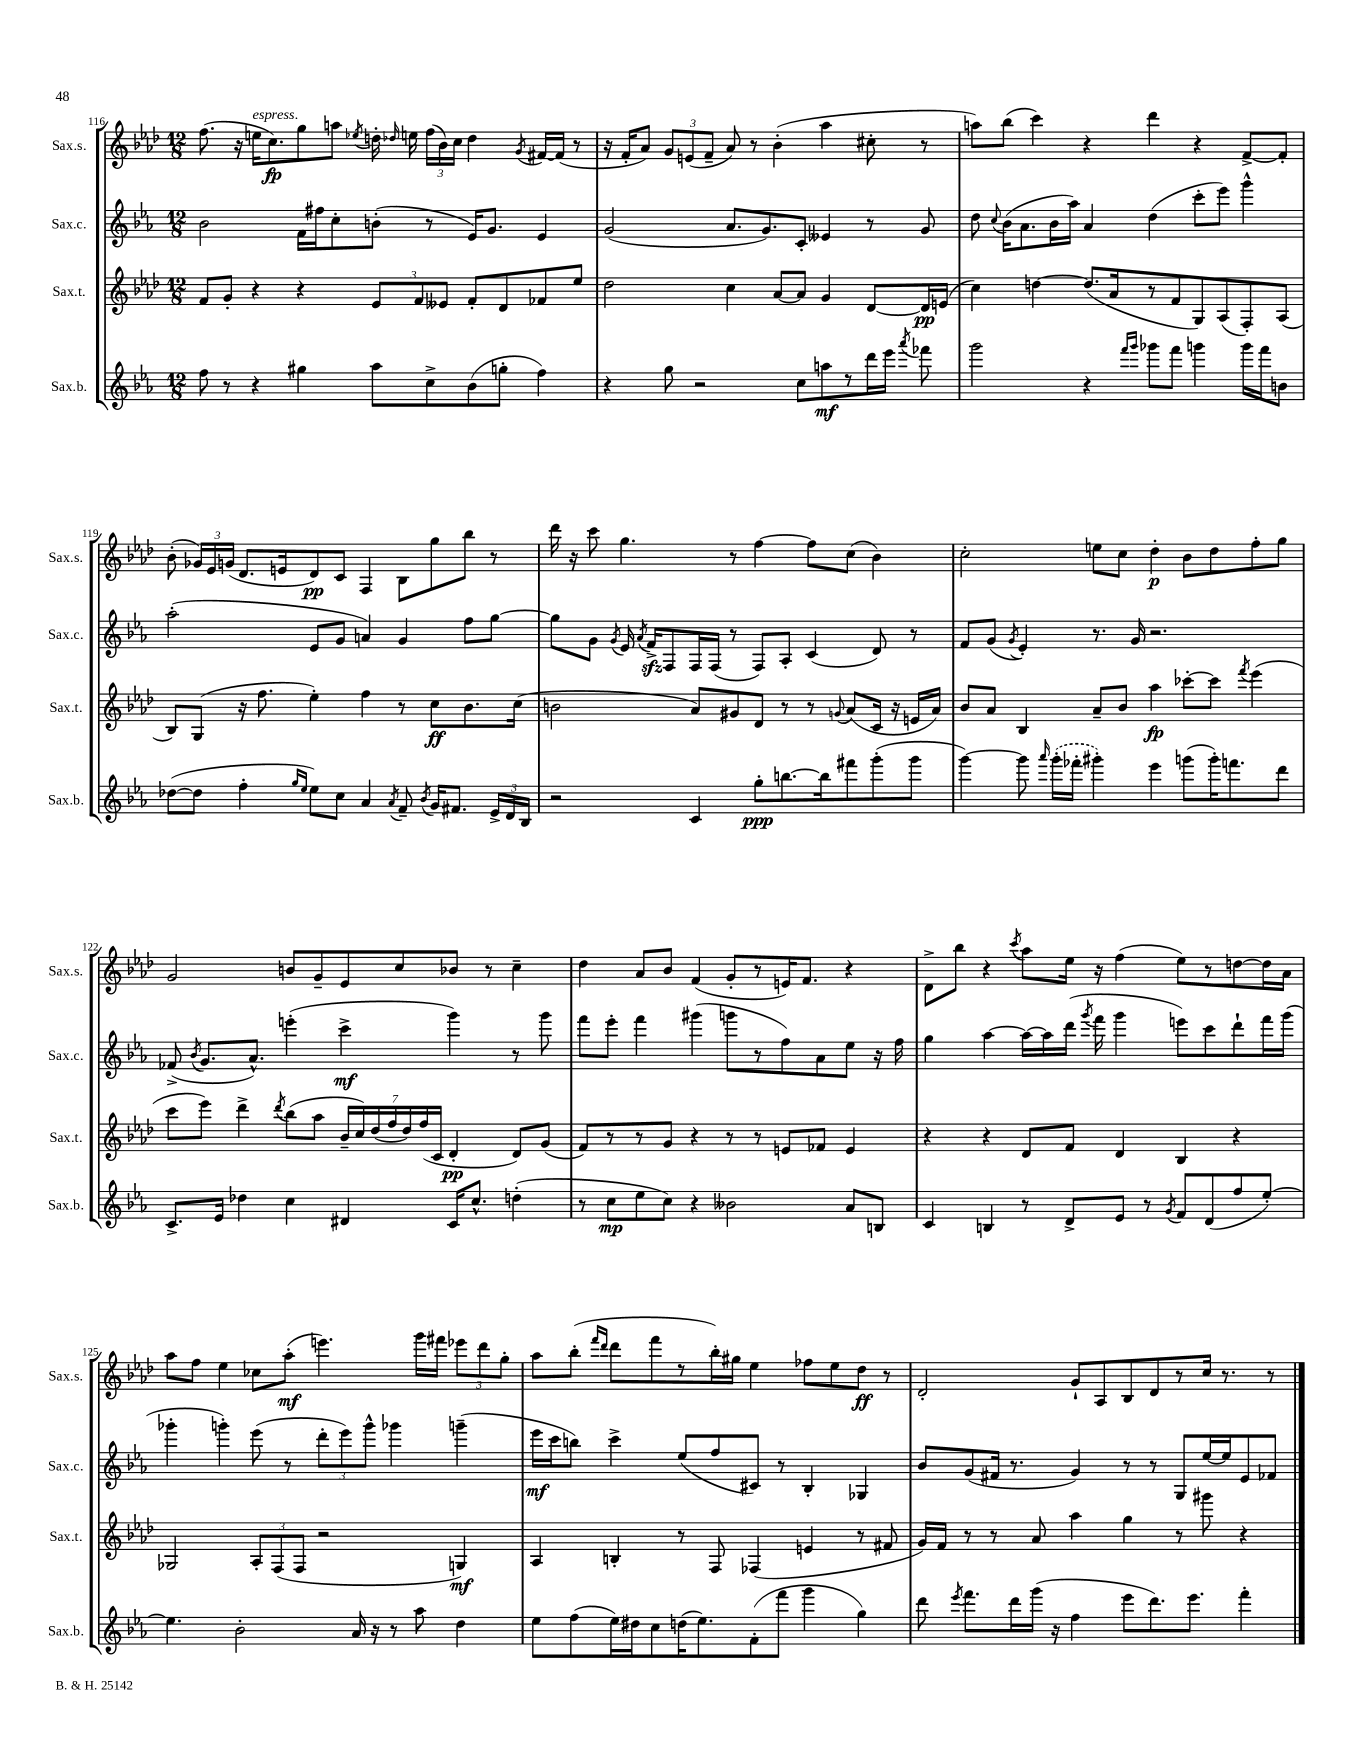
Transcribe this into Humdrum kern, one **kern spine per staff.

**kern	**dynam	**kern	**dynam	**kern	**dynam	**kern	**dynam
*part4	*part4	*part3	*part3	*part2	*part2	*part1	*part1
*staff4	*staff4	*staff3	*staff3	*staff2	*staff2	*staff1	*staff1
*I"Sax.b.	*	*I"Sax.t.	*	*I"Sax.c.	*	*I"Sax.s.	*
*I'Sax.b.	*	*I'Sax.t.	*	*I'Sax.c.	*	*I'Sax.s.	*
*clefG2	*	*clefG2	*	*clefG2	*	*clefG2	*
*k[b-e-a-]	*	*k[b-e-a-d-]	*	*k[b-e-a-]	*	*k[b-e-a-d-]	*
*M12/8	*	*M12/8	*	*M12/8	*	*M12/8	*
=116	=116	=116	=116	=116	=116	=116	=116
8ff\	.	8f/L	.	2b-\	.	(8.ff\	.
8r	.	8g'/J	.	.	.	.	.
.	.	.	.	.	.	16r	.
!	!	!	!	!	!	!LO:TX:a:i:t=espress.	!
4r	.	4r	.	.	.	16een\KL	.
.	.	.	.	.	.	8.cc\)	fp
4gg#X\	.	4r	.	16f\LL	.	8gg\	.
.	.	.	.	16ff#X\J	.	.	.
.	.	.	.	8cc'\	.	8aan\J	.
.	.	.	.	.	.	8qee-X/	.
8aa-\L	.	12e-/L	.	(8bn'\J	.	16ddn'\	.
.	.	.	.	.	.	16qqdd-X/	.
.	.	.	.	.	.	16een\	.
.	.	12f/	.	.	.	.	.
8cc^\	.	.	.	8r	.	(24ff\LL	.
.	.	12e--X/J	.	.	.	24b-\)	.
.	.	.	.	.	.	24cc\JJ	.
(8b-\	.	8f'/L	.	16e-/KL)	.	4dd-\	.
.	.	.	.	8.g/J	.	.	.
8ggn'\J	.	8d-/	.	.	.	.	.
.	.	.	.	.	.	8qg/	.
4ff\)	.	8f-X/	.	4e-/	.	[16f#X/LL	.
.	.	.	.	.	.	(16f#/JJ]	.
.	.	8ee-/J	.	.	.	8r	.
=117	=117	=117	=117	=117	=117	=117	=117
4r	.	2dd-\	.	(2g/	.	16r	.
.	.	.	.	.	.	16f'/KL	.
.	.	.	.	.	.	8a-/J)	.
8gg\	.	.	.	.	.	12g/L	.
.	.	.	.	.	.	(12en/	.
2r	.	.	.	.	.	.	.
.	.	.	.	.	.	12f~/J	.
.	.	4cc\	.	8.a-/L	.	8a-/)	.
.	.	.	.	.	.	8r	.
.	.	.	.	8.g/)	.	.	.
.	.	[8a-/L	.	.	.	(4b-'\	.
8cc\L	.	8a-/J]	.	8c'/J	.	.	.
8aan\	mf	4g/	.	4e--X/	.	4aa-\	.
8r	.	.	.	.	.	.	.
16ddd\L	.	[8d-/L	.	8r	.	8cc#X'\	.
16eee-\JJ	.	.	.	.	.	.	.
8qaaa-/	.	.	.	.	.	.	.
8fff-X\	.	16d-/L]	pp	8g/	.	8r	.
.	.	(16en/JJ	.	.	.	.	.
=118	=118	=118	=118	=118	=118	=118	=118
2ggg\	.	4cc\)	.	8dd\	.	8aan\L)	.
.	.	.	.	8qqcc/	.	.	.
.	.	.	.	(16b-\KL	.	(8bb-\J	.
.	.	.	.	8.a-\	.	.	.
.	.	[4ddn\	.	.	.	4ccc\)	.
.	.	.	.	16b-\L	.	.	.
.	.	.	.	16aa-\JJ)	.	.	.
4r	.	(8.dd/L]	.	4a-/	.	4r	.
.	.	16a-/k	.	.	.	.	.
16qqfff/LL	.	.	.	.	.	.	.
16qqggg/JJ	.	.	.	.	.	.	.
8ggg-X\L	.	8r	.	(4dd\	.	4ddd-\	.
8fff\J	.	8f/	.	.	.	.	.
4gggn\	.	8G/)	.	8ccc'\L	.	4r	.
.	.	(8A-/	.	8eee-\J)	.	.	.
16ggg\LL	.	8F'/)	.	4ggg^^\	.	[8f^/L	.
16fff\J	.	.	.	.	.	.	.
8bn\J	.	(8A-/J	.	.	.	8f'/J]	.
!!LO:LB:g=z
=119	=119	=119	=119	=119	=119	=119	=119
([8dd-X\L	.	8B-/L)	.	(2aa-'\	.	(8b-'\	.
8dd-\J]	.	(8G/J	.	.	.	24g-X/LL)	.
.	.	.	.	.	.	24e-/	.
.	.	.	.	.	.	(24gn/JJ	.
4ff'\	.	16r	.	.	.	8.d-/L	.
.	.	8.ff\	.	.	.	.	.
.	.	.	.	.	.	16en/k	.
16qqgg/LL	.	.	.	.	.	.	.
16qqee-/JJ	.	.	.	.	.	.	.
8ee-\L)	.	4ee-'\)	.	8e-/L	.	8d-/)	pp
8cc\J	.	.	.	8g/J	.	8c/J	.
4a-/	.	4ff\	.	4an/)	.	4F/	.
8qa-/	.	.	.	.	.	.	.
8f~/	.	8r	.	4g/	.	8B-\L	.
8qb-/	.	.	.	.	.	.	.
16g/KL	.	8cc\L	ff	.	.	8gg\	.
8.f#X/J	.	.	.	.	.	.	.
.	.	8.b-\	.	8ff\L	.	8bb-\J	.
24e-^/LL	.	.	.	[8gg\J	.	8r	.
24d/	.	.	.	.	.	.	.
.	.	(16cc\Jk	.	.	.	.	.
24B-/JJ	.	.	.	.	.	.	.
=120	=120	=120	=120	=120	=120	=120	=120
2r	.	2bn\	.	8gg\L]	.	16ddd-\	.
.	.	.	.	.	.	16r	.
.	.	.	.	8g\J	.	8ccc\	.
.	.	.	.	8qg/	.	.	.
.	.	.	.	16e-/	.	4.gg\	.
.	.	.	.	8qa-/	.	.	.
.	.	.	.	16fzz^/KL	.	.	.
.	.	.	.	8F/	.	.	.
4c/	.	8a-/L)	.	16F/L	.	.	.
.	.	.	.	(16F/JJ	.	.	.
.	.	8g#X/	.	8r	.	8r	.
8gg'\L	ppp	8d-/J	.	8F/L)	.	[4ff\	.
[8.bbn\	.	8r	.	8A-'/J	.	.	.
.	.	8r	.	(4c/	.	8ff\L]	.
16bb\k]	.	.	.	.	.	.	.
.	.	8qqgn/	.	.	.	.	.
8fff#X\	.	(8a-/L	.	.	.	(8cc\J	.
(8ggg'\	.	16c/Jk	.	8d/)	.	4b-\)	.
.	.	16r	.	.	.	.	.
8ggg\J	.	16en/LL	.	8r	.	.	.
.	.	16a-/JJ)	.	.	.	.	.
=121	=121	=121	=121	=121	=121	=121	=121
[4ggg\)	.	8b-/L	.	8f/L	.	2cc'\	.
.	.	8a-/J	.	(8g/J	.	.	.
.	.	.	.	8qg/	.	.	.
8ggg\]	.	4B-/	.	4e-'/)	.	.	.
16qqaaa-/	.	.	.	.	.	.	.
(16ggg'\LL	.	.	.	.	.	.	.
16fff-X'\JJ	.	.	.	.	.	.	.
4ggg#X'\)	.	8a-~/L	.	8.r	.	8een\L	.
.	.	8b-/J	.	.	.	8cc\J	.
.	.	.	.	16g/	.	.	.
4eee-\	.	4aa-\	fp	2.r	.	4dd-'\	p
(8gggn\L	.	[8ccc-X'\L	.	.	.	8b-\L	.
16ggg'\K)	.	8ccc-\J]	.	.	.	8dd-\	.
8.fffn\	.	.	.	.	.	.	.
.	.	8qfff/	.	.	.	.	.
.	.	(4eee-\	.	.	.	8ff'\	.
8ddd\J	.	.	.	.	.	8gg\J	.
!!LO:LB:g=z
=122	=122	=122	=122	=122	=122	=122	=122
8.c^/L	.	8ccc\L	.	(8f-X^/	.	2g/	.
.	.	.	.	8qb-/	.	.	.
.	.	8eee-\J)	.	8.g/L	.	.	.
16e-/Jk	.	.	.	.	.	.	.
4dd-X\	.	4ddd-^\	.	.	.	.	.
.	.	.	.	8.a-^^/J)	.	.	.
.	.	8qddd-/	.	.	.	.	.
4cc\	.	(8bb-\L	.	(4eeen'\	.	8bn/L	.
.	.	8aa-\J	.	.	.	8g~/	.
4d#X/	.	28b-~/LL	.	4ccc^\	mf	8e-/	.
.	.	28cc/)	.	.	.	.	.
.	.	(28dd-/	.	.	.	.	.
.	.	28ff/	.	.	.	.	.
.	.	.	.	.	.	8cc/	.
.	.	28dd-/)	.	.	.	.	.
.	.	(28ff/	.	.	.	.	.
.	.	28c/JJ	.	.	.	.	.
16c/KL	.	4d-'/	pp	4ggg\)	.	8b-X/J	.
8.cc^^/J	.	.	.	.	.	.	.
.	.	.	.	.	.	8r	.
(4ddn'\	.	8d-/L)	.	8r	.	4cc~\	.
.	.	(8g/J	.	8ggg\	.	.	.
=123	=123	=123	=123	=123	=123	=123	=123
8r	.	8f/L)	.	8fff\L	.	4dd-\	.
8cc\L	mp	8r	.	8eee-'\J	.	.	.
8ee-\	.	8r	.	4fff\	.	8a-/L	.
8cc\J)	.	8g/J	.	.	.	8b-/J	.
4r	.	4r	.	(4ggg#X\	.	(4f/	.
2b--X\	.	8r	.	8gggn\L	.	8g'/L	.
.	.	8r	.	8r	.	8r	.
.	.	8en/L	.	8ff\)	.	16en/K)	.
.	.	.	.	.	.	8.f/J	.
.	.	8f-X/J	.	8a-\	.	.	.
8a-/L	.	4e/	.	8ee-\J	.	4r	.
8Bn/J	.	.	.	16r	.	.	.
.	.	.	.	16ff\	.	.	.
=124	=124	=124	=124	=124	=124	=124	=124
4c/	.	4r	.	4gg\	.	8d-^\L	.
.	.	.	.	.	.	8bb-\J	.
4Bn/	.	4r	.	[4aa-\	.	4r	.
.	.	.	.	.	.	8qccc/	.
8r	.	8d-/L	.	16aa-\LL_	.	8aa-\L	.
.	.	.	.	16aa-\]	.	.	.
8d^/L	.	8f/J	.	(16ddd\JJ	.	16ee-\Jk	.
.	.	.	.	8qggg/	.	.	.
.	.	.	.	16fff\	.	16r	.
8e-/J	.	4d-/	.	4ggg\	.	(4ff\	.
8r	.	.	.	.	.	.	.
8qg/	.	.	.	.	.	.	.
8f/L	.	4B-/	.	8eeen\L)	.	8ee-\L)	.
(8d/	.	.	.	8ccc\	.	8r	.
8ff/	.	4r	.	8ddd`\	.	[8ddn\	.
[8ee-'/J)	.	.	.	16fff\L	.	16dd\L]	.
.	.	.	.	(16ggg\JJ	.	16a-\JJ	.
!!LO:LB:g=z
=125	=125	=125	=125	=125	=125	=125	=125
4.ee-\]	.	2G-X/	.	4ggg-X'\	.	8aa-\L	.
.	.	.	.	.	.	8ff\J	.
.	.	.	.	4gggn'\)	.	4ee-\	.
2b-'\	.	.	.	.	.	.	.
.	.	12A-'/L	.	(8eee-\	.	8cc-X\L	.
.	.	(12F/	.	.	.	.	.
.	.	.	.	8r	.	(8aa-'\J	mf
.	.	12F/J	.	.	.	.	.
.	.	2r	.	12ddd'\L	.	4.eeen\)	.
.	.	.	.	12eee-\)	.	.	.
16a-/	.	.	.	.	.	.	.
.	.	.	.	12ggg^^\J	.	.	.
16r	.	.	.	.	.	.	.
8r	.	.	.	4ggg-X\	.	.	.
8aa-\	.	.	.	.	.	16ggg\LL	.
.	.	.	.	.	.	16fff#X\JJ	.
4dd\	.	4Gn/)	mf	(4gggn~\	.	12eee-X\L	.
.	.	.	.	.	.	12ddd-\	.
.	.	.	.	.	.	12gg'\J	.
=126	=126	=126	=126	=126	=126	=126	=126
8ee-\L	.	4A-/	.	16eee-\LL	mf	8aa-\L	.
.	.	.	.	16ccc\J	.	.	.
(8ff\	.	.	.	8bbn\J)	.	(8bb-'\J	.
.	.	.	.	.	.	16qqfff/LL	.
.	.	.	.	.	.	16qqddd-/JJ	.
16ee-\L)	.	4Bn'/	.	4ccc^\	.	8ddd-\L	.
16dd#X\J	.	.	.	.	.	.	.
8cc\	.	.	.	.	.	8fff\	.
(16ddn\K	.	8r	.	(8ee-/L	.	8r	.
8.ee-\)	.	.	.	.	.	.	.
.	.	8F/	.	8ff/	.	16bb-'\L)	.
.	.	.	.	.	.	16gg#X\JJ	.
(8f'\	.	(4F-X/	.	8c#X/J)	.	4ee-\	.
8fff\J	.	.	.	8r	.	.	.
4ggg\	.	4en/	.	4B-'/	.	8ff-X\L	.
.	.	.	.	.	.	8ee-\	.
4gg\)	.	8r	.	4G-X/	.	8dd-\J	ff
.	.	8f#X/	.	.	.	8r	.
=127	=127	=127	=127	=127	=127	=127	=127
8ddd\	.	16g/LL)	.	8b-/L	.	2d-'/	.
.	.	16f/JJ	.	.	.	.	.
8qeee-/	.	.	.	.	.	.	.
8.fff\L	.	8r	.	(8g/	.	.	.
.	.	8r	.	16f#X/Jk	.	.	.
16ddd\L	.	.	.	8.r	.	.	.
(16ggg\JJ	.	8a-/	.	.	.	.	.
16r	.	.	.	.	.	.	.
4ff\	.	4aa-\	.	4g/)	.	8g`/L	.
.	.	.	.	.	.	8A-/	.
8eee-\L	.	4gg\	.	8r	.	8B-/	.
8.ddd\)	.	.	.	8r	.	8d-/	.
.	.	8r	.	8G/L	.	8r	.
8.eee-\J	.	.	.	.	.	.	.
.	.	8ggg#X\	.	[16ee-/L	.	16cc/Jk	.
.	.	.	.	16ee-/J]	.	8.r	.
4fff'\	.	4r	.	8e-/	.	.	.
.	.	.	.	8f-X/J	.	8r	.
==	==	==	==	==	==	==	==
*-	*-	*-	*-	*-	*-	*-	*-
